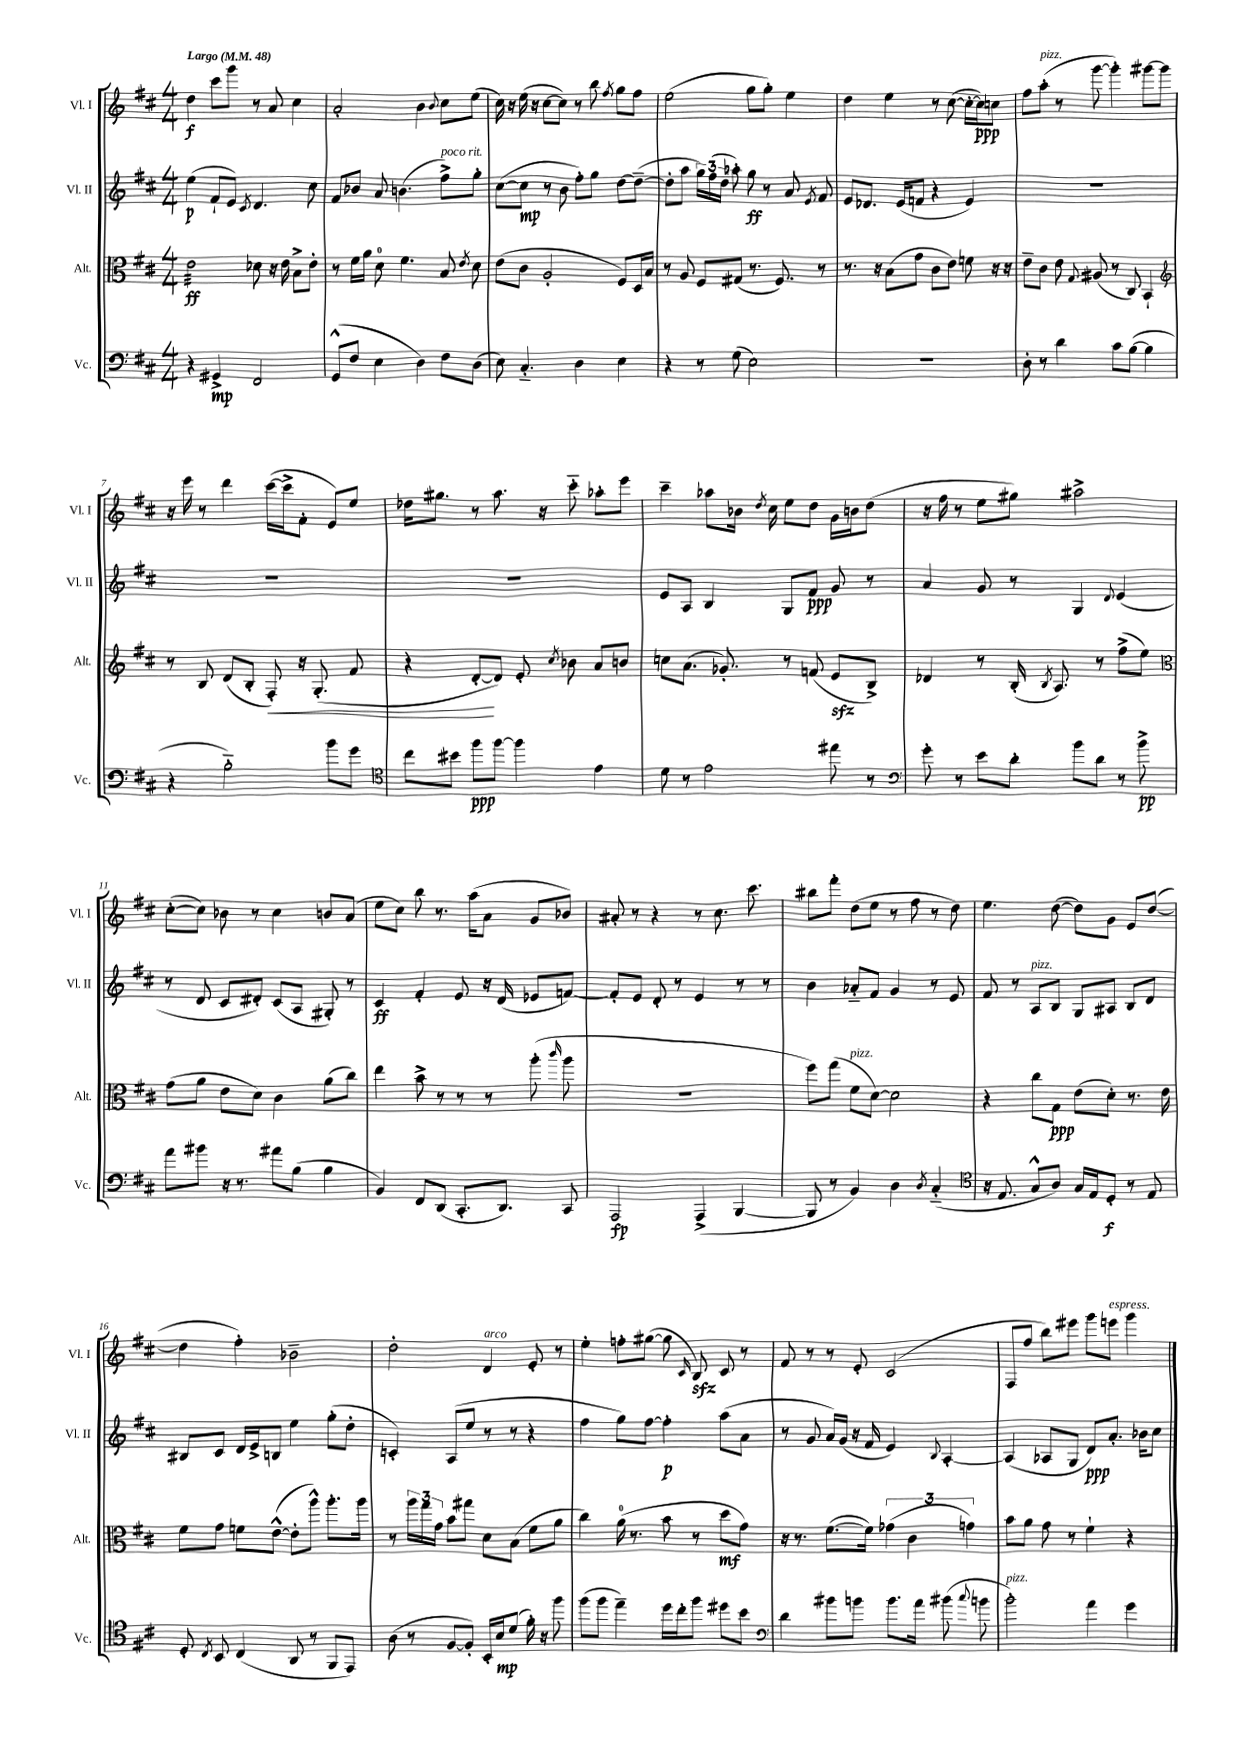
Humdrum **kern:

**kern	**kern	**kern	**kern
*staff4	*staff3	*staff2	*staff1
*clefF4	*clefC3	*clefG2	*clefG2
*k[f#c#]	*k[f#c#]	*k[f#c#]	*k[f#c#]
*M4/4	*M4/4	*M4/4	*M4/4
*MM48	*MM48	*MM48	*MM48
4r	2e	(4ee	4dd
4GG#^	.	8f#`	8ccc#
.	.	8e)	8ggg
.	.	8qc#	.
2FF#	8d-	4.d	8r
.	16r	.	8a
.	16e	.	.
.	8B^	.	4cc#
.	8e'	8cc#	.
=	=	=	=
(8GG^^	8r	8f#	2a'
8F#	16f#	8b-	.
.	16a	.	.
4E	8d	8a	.
.	4.f#	(4.b	.
4D)	.	.	4b
.	.	.	8qqb
8F#	8B	8ff#^)	8cc#
.	8qe	.	.
(8D	8d	8gg'	(8ee
=	=	=	=
8E)	(8e	([8cc#	16cc#)
.	.	.	16r
4.C#'~	8c#	8cc#]	(16ee
.	.	.	16r
.	2A'	8r	[8cc#
.	.	8b	8cc#])
4D	.	8ff#')	8r
.	.	8gg	8bb
.	.	.	8qff#
4E	8F#)	[8dd	8gg
.	16D	(8dd~_	8ff#
.	16B	.	.
=	=	=	=
4r	8r	8dd']	(2ee
.	8A	8aa	.
8r	8F#	24gg)	.
.	.	(24ff#	.
.	.	24dd	.
(8G	(8G#	8aa-')	.
2E)	8.r	8gg	8gg
.	.	8r	8gg')
.	8.F#)	.	.
.	.	8a	4ee
.	.	8qe	.
.	8r	8f#	.
=	=	=	=
1r	8.r	8e	4dd
.	.	8.d-	.
.	16r	.	.
.	(8B	.	4ee
.	.	(16e	.
.	8g	8f	.
.	8c#	4r	8r
.	8e)	.	([8cc#
.	8f	4e)	16cc#'_
.	.	.	16cc#])
.	16r	.	8cc
.	16r	.	.
=	=	=	=
8D'	8e~	1r	8ff#
8r	8c#	.	(8aa'
4d	8e	.	8r
.	8qqG	.	.
.	(8A#	.	[8ggg
8c#	8r	.	4ggg'])
([8B	8C#)	.	.
4B]	4BB`	.	[8ggg#
.	.	.	8ggg#]
=	=	=	=
*	*clefG2	*	*
4r	8r	1r	16r
.	.	.	16eee
.	8B	.	8r
2B'~)	(8d	.	4ddd
.	8B'	.	.
.	8F#')	.	([16ccc#
.	.	.	16ccc#^]
.	16r	.	8f#'
.	(8.G'	.	.
8b	.	.	8e)
8g	8f#	.	8ee
=	=	=	=
*clefC4	*	*	*
8cc#	4r	1r	16dd-
.	.	.	8.gg#
8b#	.	.	.
8ff#	[8d'	.	8r
[8ff#	8d])	.	8.aa
4ff#]	8e'	.	.
.	.	.	16r
.	8qcc#	.	.
.	8b-	.	8ccc#'~
4e	8a	.	8aa-'
.	8b	.	8eee
=	=	=	=
8d	8cc	8e	4ccc#~
8r	(8.a	8A	.
2e	.	4B	8aa-
.	8.g-')	.	.
.	.	.	16b-
.	.	.	8qdd
.	.	.	16cc#
.	8r	8G	8ee
.	(8f	8f#	8dd
8ee#	8e	8g	16g
.	.	.	16b
8r	8B^)	8r	(8dd
=	=	=	=
*clefF4	*	*	*
8g'	4d-	4a	16r
.	.	.	16ff#
8r	.	.	8r
8e	8r	8g	8ee
8d'	(16B'	8r	8gg#)
.	8qB	.	.
.	8.A)	.	.
8b	.	4G	2aa#^
8d	8r	.	.
.	.	8qqd	.
8r	(8ff#^	(4e	.
8b^	8ee)	.	.
=	=	=	=
*	*clefC3	*	*
8a	(8g	8r	([8cc#'
8b#	8a	8d	8cc#])
16r	8e	8c#	8b-
8.r	.	.	.
.	8d)	8d#')	8r
8a#	4c#	(8c#	4cc#
(8B	.	8A	.
4B	(8a	8G#')	8b
.	8cc#)	8r	(8a
=	=	=	=
4BB)	4ee	4c#	8ee
.	.	.	8cc#)
8FF#	8b^	4f#'	8bb
(8DD	8r	.	8.r
8.CC#'	8r	8e	.
.	.	.	(16aa
.	8r	16r	8a
8.DD)	.	(16d	.
.	(8aa'	8e-	8g
.	16qqccc#	.	.
8CC#	8aa	[8f)	8b-)
=	=	=	=
2AAA	1r	8f']	8a#'
.	.	8e	8r
.	.	8d'	4r
.	.	8r	.
(4AAA^	.	4e	8r
.	.	.	8.cc#
[4BBB	.	8r	.
.	.	.	8.ccc#
.	.	8r	.
=	=	=	=
8BBB]	8ff#)	4b	8bb#
8r	(8gg	.	8fff#'
4BB)	8f#	8a-'~	(8dd
.	[8d)	8f#	8ee
4D	2d]	4g	8r
.	.	.	8ff#
8qD	.	.	.
(4C#'~	.	8r	8r
.	.	8e	8dd)
=	=	=	=
*clefC4	*	*	*
16r	4r	8f#	4.ee
8.E	.	.	.
.	.	8r	.
8G^^	8cc#	8A	.
8A)	8G	8B	([8dd
16G	(8e	8G	8dd])
16E	.	.	.
8D'	8d')	8A#	8g
8r	8.r	8B	8e
8E	.	8d	([8dd
.	16e	.	.
=	=	=	=
8D'	8f#	8B#	4dd]
8qC#	.	.	.
8BB	8g	8c#	.
(4C#	8f	16d	4ff#')
.	.	16e^	.
.	([8e^^	8B	.
8AA	8e']	4ee	2b-~
8r	8aa^^)	.	.
8FF#	8.aa'	(8gg'	.
8EE)	.	8dd'	.
.	16aa	.	.
=	=	=	=
(8A	8r	4c')	2dd'
8r	24aa	.	.
.	24gg	.	.
.	24g	.	.
[8F#	8b	(8A	.
8F#'])	8gg#	8ee	.
16BB'	8d	8r	4d
16B	.	.	.
(8d	(8B	8r	.
16f#')	8f#	4r	8e'
16r	.	.	.
8ff#	8a	.	8r
=	=	=	=
(8ff#	4cc#)	4ff#	4ee'
8ff#	.	.	.
4ee~)	(16a	8gg)	8ff'
.	8.r	.	.
.	.	[8ff#	([8gg#
16dd	8b	4ff#']	8gg#]
16cc#'	.	.	.
.	.	.	16qqc#
8ff#	8r	.	8B)
8dd#	8dd	(8aa	8c#
8b	8g)	8a	8r
=	=	=	=
*clefF4	*	*	*
4d	16r	8r	8f#
.	8.r	.	.
.	.	8g	8r
8b#	([8.f#	16a)	8r
.	.	(16g	.
8b	.	16r	8e'
.	16f#])	16f#	.
8.b	(6g-	4e)	(2c#
.	6c#	.	.
16a	.	.	.
.	.	8qqB	.
(8b#	.	[4A'	.
.	6g)	.	.
8qqcc#	.	.	.
8b	.	.	.
=	=	=	=
2b')	8b	(4A]	8F#
.	8a	.	8ff#
.	8g	8A-	8bb)
.	8r	8G	8eee#
4a	4f#`	8d)	8ggg
.	.	8.a'	8eee
4g	4r	.	4ggg
.	.	16b-	.
.	.	8cc#	.
==	==	==	==
*-	*-	*-	*-
